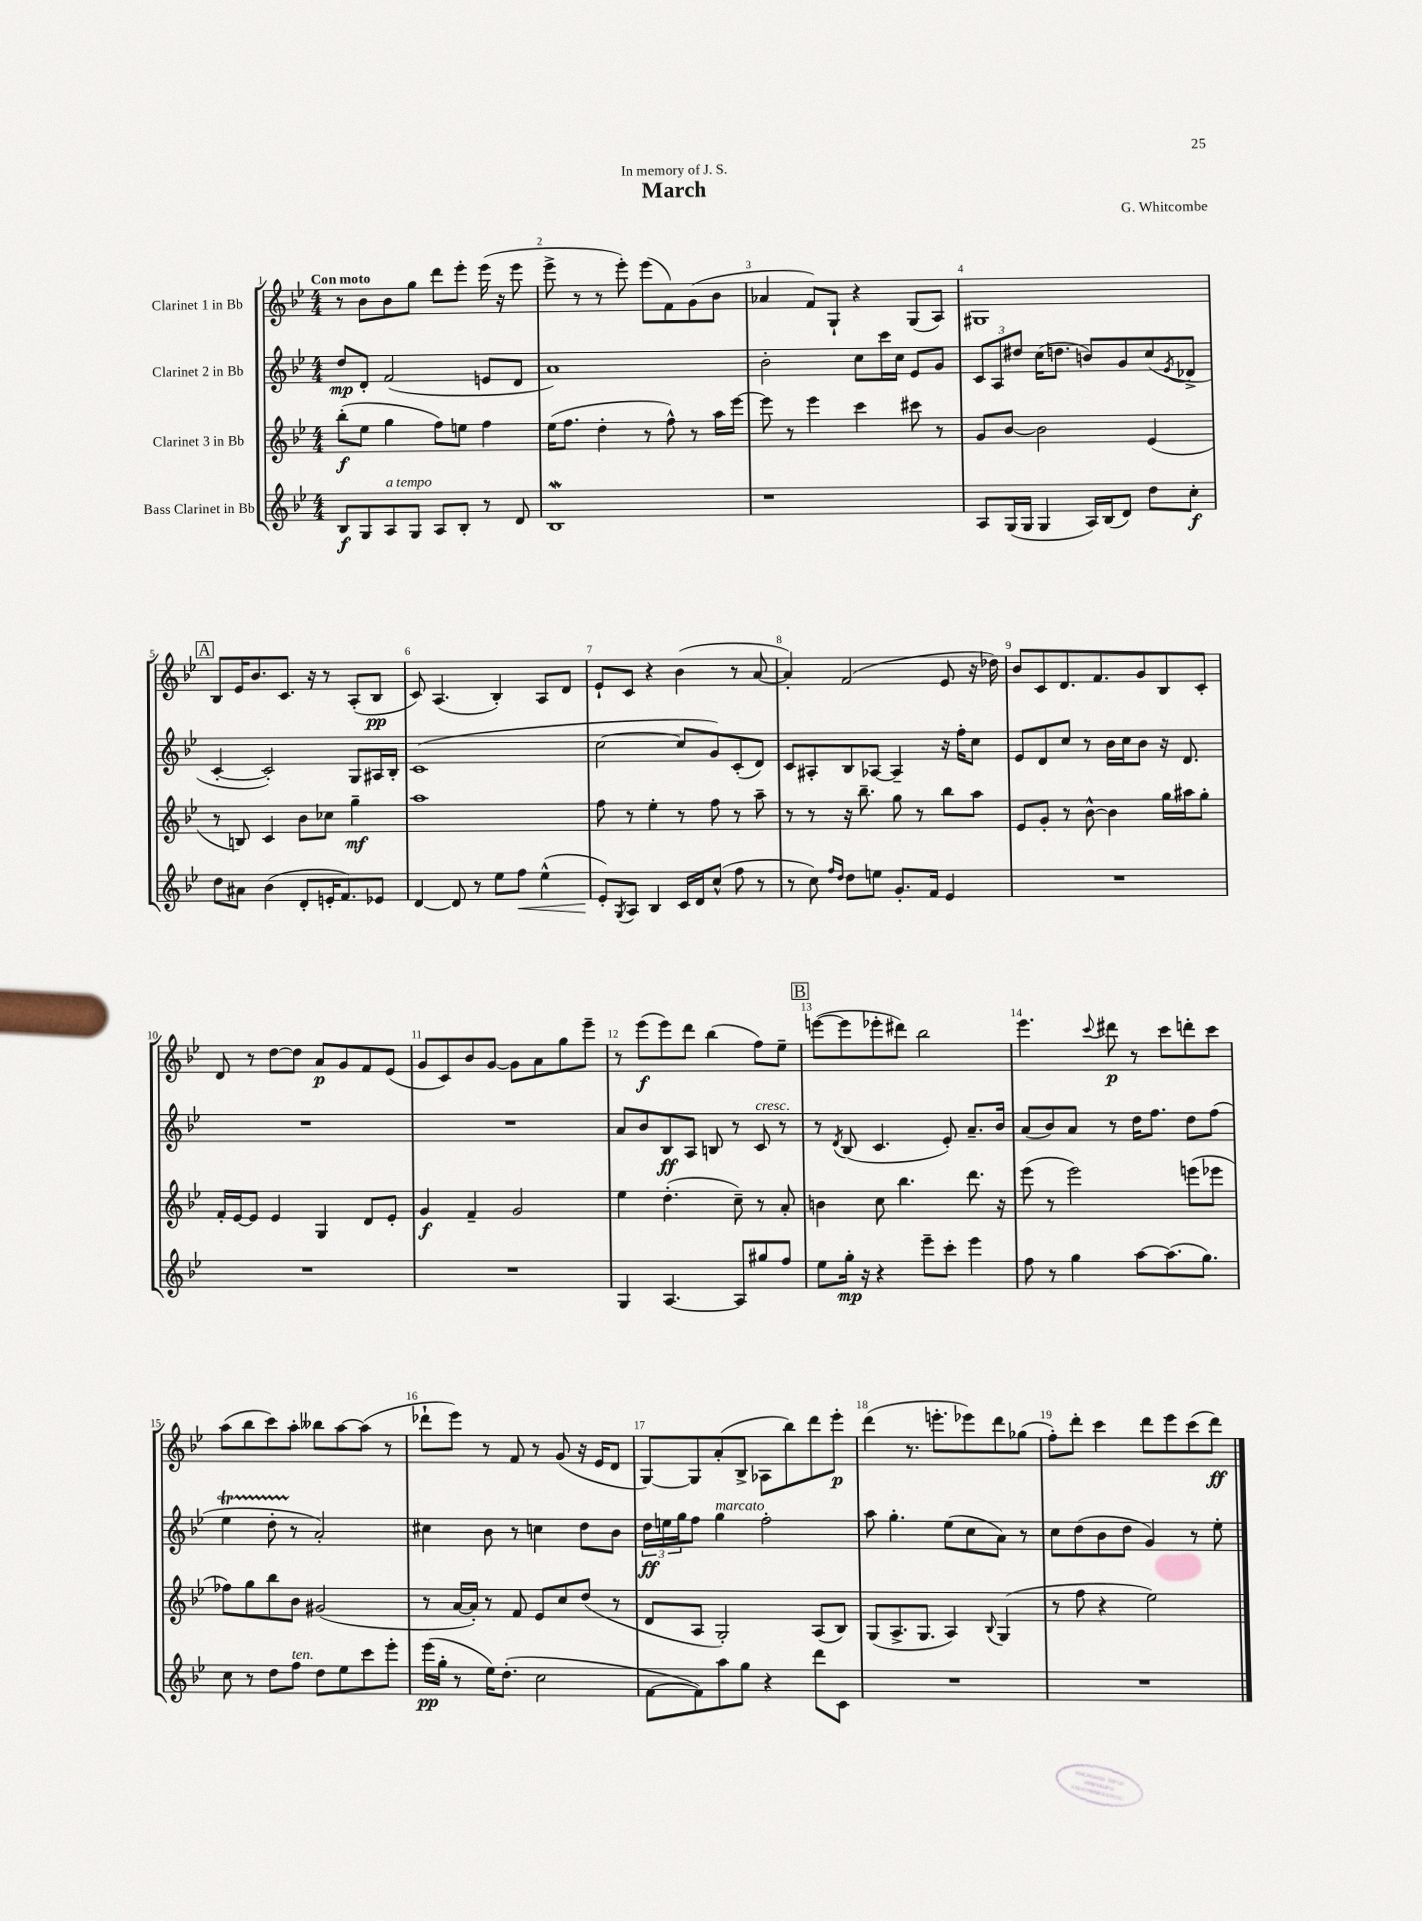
\header { title = "March" composer = "G. Whitcombe" dedication = "In memory of J. S." }
<<
\new StaffGroup <<
\new Staff = "s0" \with { instrumentName = "Clarinet 1 in Bb" } {
    \clef treble \key bes \major \numericTimeSignature \time 4/4 \tempo "Con moto"
    r8 bes'8 bes'8 g''8 d'''8 ees'''8-. ees'''16( r16 ees'''8 |
    ees'''8-> r8 r8 ees'''8-.) ees'''8( f'8) g'8( bes'8 |
    aes'4 f'8) g8-! r4 g8( a8) |
    gis1 |
    \mark \markup { \box "A" } bes8 ees'16 bes'8. c'8. r16 r8 a8-.( bes8\pp |
    c'8) a4.( bes4-.) a8 d'8 |
    ees'8-! c'8 r4 bes'4( r8 a'8~ |
    a'4-.) f'2( ees'8 r16 des''16) |
    bes'8 c'8 d'8. f'8. g'8 bes8 c'8-. |
    d'8 r8 d''8~ d''8 a'8\p g'8 f'8 ees'8( |
    g'8 c'8) bes'8 g'8~ g'8 a'8 g''8 ees'''8-- |
    r8 ees'''8\f( ees'''8) d'''8 bes''4( f''8) ees''8-- |
    \mark \markup { \box "B" } e'''8~( e'''8 ees'''8-. dis'''8) bes''2 |
    ees'''4. \appoggiatura { c'''8 } dis'''8\p r8 c'''8 d'''8-. c'''8 |
    a''8( bes''8 c'''8) a''8-. beses''8 a''8~ a''8( r8 |
    des'''8-! ees'''8) r8 f'8 r8 g'8( r16 ees'16 d'8 |
    g8~) g8 a'8-.( bes8-> aes8 bes''8) d'''8 ees'''8-.\p |
    d'''4( r8. e'''8.-. ees'''8) d'''8 ges''8( |
    f''8-.) d'''8-. c'''4 d'''8 ees'''8 c'''8( d'''8\ff) \bar "|." |
}
\new Staff = "s1" \with { instrumentName = "Clarinet 2 in Bb" } {
    \clef treble \key bes \major \numericTimeSignature \time 4/4
    d''8\mp d'8-. f'2( e'8 d'8 |
    a'1) |
    bes'2-. c''8 c'''16 c''16 ees'8 g'8 |
    \tuplet 3/2 { c'8 a8 dis''8 } c''16( d''8. b'8) g'8 c''8( \acciaccatura { ees'8 } des'8-> |
    \mark \markup { \box "A" } c'4~-. c'2-.) g8 ais16 bes16-. |
    c'1( |
    c''2~ c''8 g'8) c'8-.( d'8) |
    c'8 ais8-. bes8 aes8~ aes4-- r16 f''16-. c''8 |
    ees'8 d'8 c''8 r8 bes'16 c''16 bes'8 r16 d'8. |
    R1 |
    R1 |
    a'8 bes'8 bes8\ff a8 b8 r8 c'8^\markup { \italic "cresc." } r8 |
    \mark \markup { \box "B" } r8 \acciaccatura { d'8 } bes8( c'4. ees'8-.) a'8.-- bes'16 |
    a'8( bes'8) a'8 r8 d''16 f''8. d''8 f''8( |
    ees''4\startTrillSpan d''8-. r8\stopTrillSpan a'2-.) |
    cis''4 bes'8 r8 c''4 d''8 bes'8 |
    \tuplet 3/2 { d''16\ff e''16 g''16 } f''8 g''4^\markup { \italic "marcato" } f''2-. |
    a''8 g''4.-. ees''8( c''8 a'8) r8 |
    c''8 d''8( bes'8 d''8 g'4) r8 ees''8-. \bar "|." |
}
\new Staff = "s2" \with { instrumentName = "Clarinet 3 in Bb" } {
    \clef treble \key bes \major \numericTimeSignature \time 4/4
    bes''8-.\f( ees''8 g''4 f''8) e''8 f''4 |
    ees''16( f''8. d''4-. r8 f''8-^) r8 a''16 ees'''16~ |
    ees'''8 r8 ees'''4 c'''4 cis'''8 r8 |
    g'8 bes'8~ bes'2 ees'4( |
    \mark \markup { \box "A" } r8 b8) c'4 bes'8 ces''8 g''4--\mf |
    a''1 |
    f''8 r8 ees''4-. r8 f''8 r8 a''8-- |
    r8 r8 r16 bes''8.-- g''8 r8 bes''8 a''8 |
    ees'8 g'8-. r8 bes'8~-^ bes'4 g''16 ais''16 g''8-. |
    f'16-. ees'16~ ees'8 ees'4 g4 d'8 ees'8-. |
    g'4\f f'4-- g'2 |
    ees''4 d''4.-.( c''8--) r8 a'8-. |
    \mark \markup { \box "B" } b'4 c''8 bes''4. d'''8. r16 |
    ees'''8( r8 ees'''2) e'''8( ees'''8 |
    fes''8) g''8 bes''8 bes'8 gis'2( |
    r8 a'16~ a'16-.) r8 f'8 ees'8 c''8 d''8( r8 |
    d'8 a8 g2-.) a8( bes8) |
    g8( a8.-> g8. a4) \appoggiatura { bes8 } g4( |
    r8 f''8 r4 ees''2) \bar "|." |
}
\new Staff = "s3" \with { instrumentName = "Bass Clarinet in Bb" } {
    \clef treble \key bes \major \numericTimeSignature \time 4/4
    bes8\f g8 a8^\markup { \italic "a tempo" } g8 a8 bes8-. r8 d'8 |
    bes1\mordent |
    r1 |
    a8 g16( g16 g4 a16) bes16( d'8) d''8 c''8-.\f |
    \mark \markup { \box "A" } d''8 ais'8 bes'4( d'8-. e'16-. f'8.) ees'8 |
    d'4~ d'8 r8 ees''8 f''8\< ees''4-^( |
    ees'8-.\!) \acciaccatura { g8 } a8 bes4 c'16 d'16 c''8-^( f''8 r8 |
    r8 c''8) \grace { f''16 d''16 } d''8 e''8 g'8.-. f'16 ees'4 |
    R1 |
    R1 |
    R1 |
    g4 a4.~ a8 gis''8 f''8 |
    \mark \markup { \box "B" } ees''8 g''16-.\mp r16 r4 ees'''8-- c'''8-. ees'''4 |
    f''8 r8 g''4 a''8~ a''8.( g''8.) |
    c''8 r8 d''8 f''8^\markup { \italic "ten." } d''8 ees''8 c'''8 ees'''8-. |
    ees'''16\pp( g''16-. r8 ees''16) d''8.-.( c''2 |
    f'8~ f'8) a''8 g''8 r4 d'''8 c'8 |
    R1 |
    R1 \bar "|." |
}
>>
>>
\layout { \context { \Score \override BarNumber.break-visibility = ##(#f #t #t) barNumberVisibility = #all-bar-numbers-visible } }
